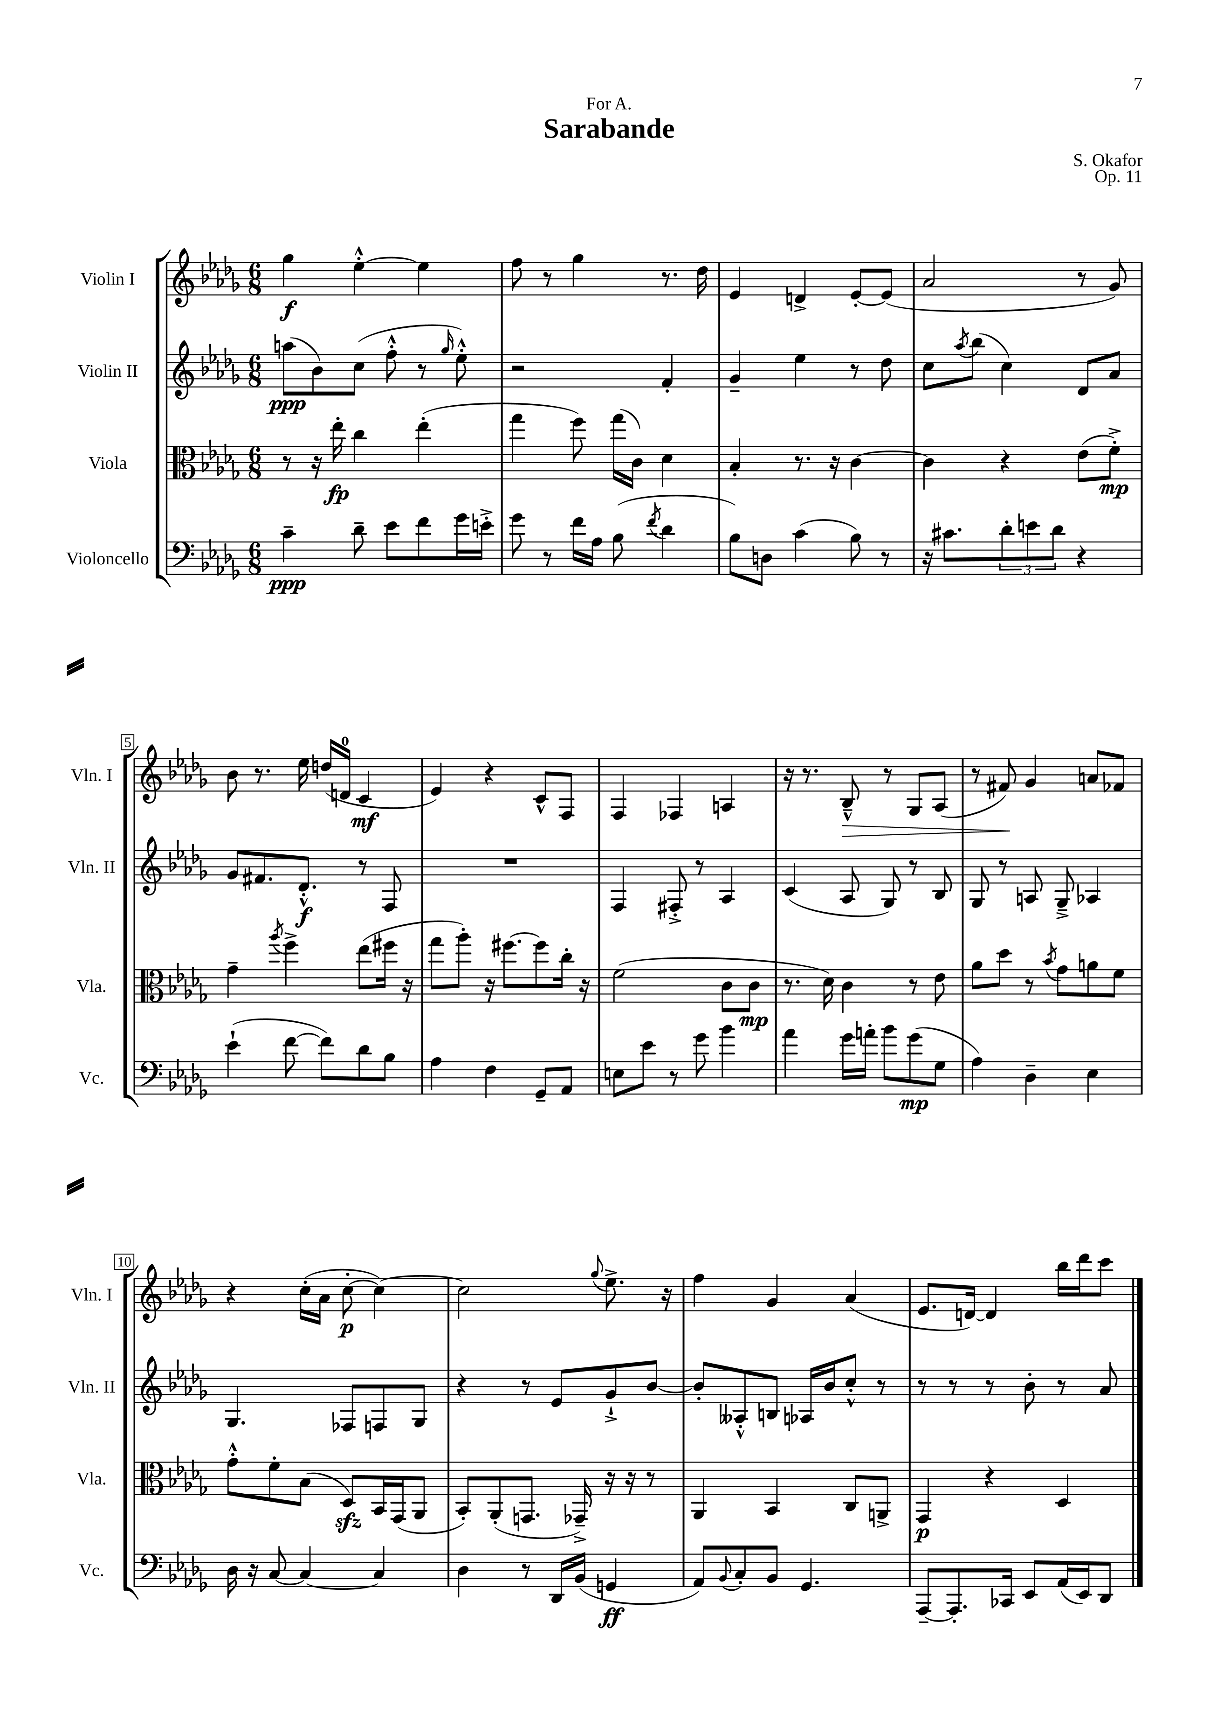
\header { title = "Sarabande" composer = "S. Okafor" dedication = "For A." opus = "Op. 11" }
<<
\new StaffGroup <<
\new Staff = "s0" \with { instrumentName = "Violin I" shortInstrumentName = "Vln. I" } {
    \clef treble \key des \major \numericTimeSignature \time 6/8
    ges''4\f ees''4~-.-^ ees''4 |
    f''8 r8 ges''4 r8. des''16 |
    ees'4 d'4-> ees'8~-. ees'8( |
    aes'2 r8 ges'8) |
    bes'8 r8. ees''16 d''16( d'16-0 c'4\mf |
    ees'4) r4 c'8-^ f8 |
    f4 fes4 a4 |
    r16 r8. bes8---^\> r8 ges8 aes8( |
    r8 fis'8\!) ges'4 a'8 fes'8 |
    r4 c''16-.( aes'16 c''8~-.\p c''4~) |
    c''2 \appoggiatura { ges''8 } ees''8.-> r16 |
    f''4 ges'4 aes'4( |
    ees'8. d'16~) d'4 bes''16 des'''16 c'''8 \bar "|." |
}
\new Staff = "s1" \with { instrumentName = "Violin II" shortInstrumentName = "Vln. II" } {
    \clef treble \key des \major \numericTimeSignature \time 6/8
    a''8\ppp( bes'8) c''8( f''8-.-^ r8 \grace { ges''16 } ees''8-.-^) |
    r2 f'4-. |
    ges'4-- ees''4 r8 des''8 |
    c''8 \acciaccatura { aes''8 } bes''8( c''4) des'8 aes'8 |
    ges'8 fis'8. des'8.-.-^\f r8 f8 |
    R2. |
    f4 fis8-.-> r8 aes4 |
    c'4( aes8 ges8) r8 bes8 |
    ges8 r8 a8 ges8---> aes4 |
    ges4. fes8 f8 ges8 |
    r4 r8 ees'8 ges'8-!-> bes'8~ |
    bes'8-. aeses8-.-^ b8 aes16 bes'16 c''8-.-^ r8 |
    r8 r8 r8 bes'8-. r8 aes'8 \bar "|." |
}
\new Staff = "s2" \with { instrumentName = "Viola" shortInstrumentName = "Vla." } {
    \clef alto \key des \major \numericTimeSignature \time 6/8
    r8 r16 ees''16-.\fp c''4 ees''4-.( |
    ges''4 f''8) ges''16( c'16) des'4 |
    bes4-. r8. r16 c'4~ |
    c'4 r4 ees'8( f'8-.->\mp) |
    ges'4-- \acciaccatura { aes''8 } f''4-> ees''8( fis''16 r16 |
    ges''8 aes''8-.) r16 fis''8.~ fis''8 c''16-. r16 |
    f'2( c'8 c'8\mp |
    r8. des'16) c'4 r8 ees'8 |
    aes'8 des''8 r8 \acciaccatura { bes'8 } ges'8 a'8 f'8 |
    ges'8-.-^ f'8-. bes8( des8\sfz) bes,16 ges,16( aes,8 |
    bes,8-.) aes,8-.( g,8. ges,16--->) r16 r16 r8 |
    aes,4 bes,4 c8 a,8-> |
    ges,4\p r4 des4 \bar "|." |
}
\new Staff = "s3" \with { instrumentName = "Violoncello" shortInstrumentName = "Vc." } {
    \clef bass \key des \major \numericTimeSignature \time 6/8
    c'4--\ppp des'8-- ees'8 f'8 ges'16 e'16-.-> |
    ges'8 r8 f'16 aes16 bes8( \acciaccatura { f'8 } des'4 |
    bes8) d8 c'4( bes8) r8 |
    r16 cis'8. \tuplet 3/2 { des'8-. e'8 des'8 } r4 |
    ees'4-!( f'8~ f'8) des'8 bes8 |
    aes4 f4 ges,8-- aes,8 |
    e8 ees'8 r8 ges'8 bes'4 |
    aes'4 ges'16 a'16-. bes'8 ges'8\mp( ges8 |
    aes4) des4-- ees4 |
    des16 r16 c8~ c4~ c4 |
    des4 r8 des,16 bes,16( g,4\ff |
    aes,8) \appoggiatura { bes,8 } c8-. bes,8 ges,4. |
    aes,,8~-- aes,,8.-. ces,16 ees,8 aes,16( ees,16) des,8 \bar "|." |
}
>>
>>
\layout { \context { \Score \override BarNumber.stencil = #(make-stencil-boxer 0.1 0.3 ly:text-interface::print) } }
